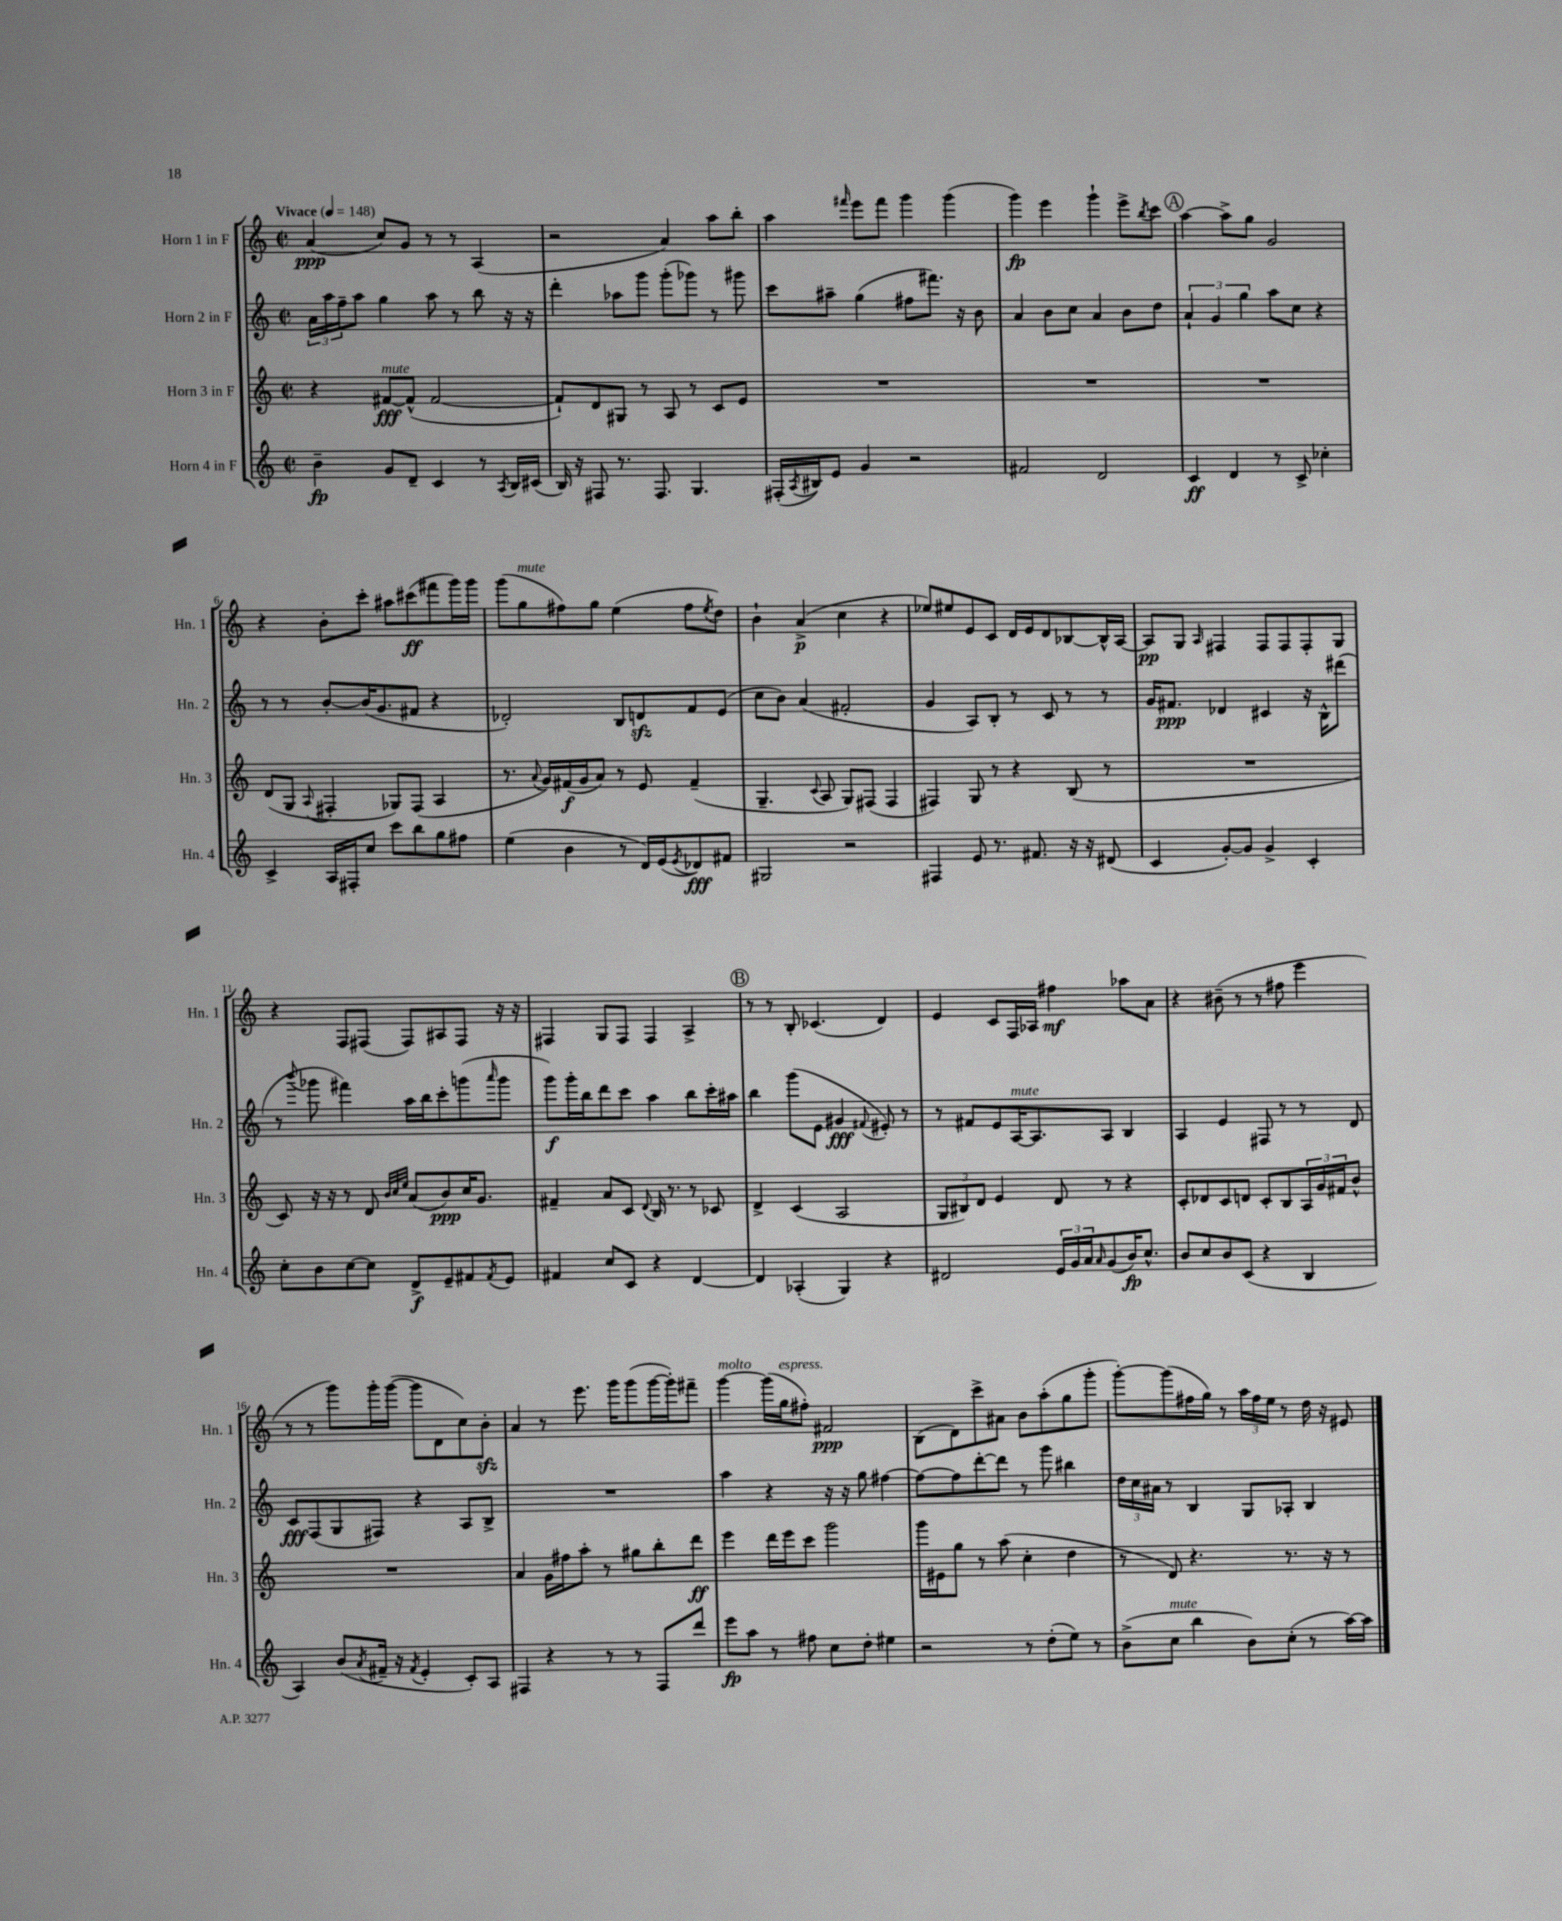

**kern	**dynam	**kern	**dynam	**kern	**dynam	**kern	**dynam
*part4	*part4	*part3	*part3	*part2	*part2	*part1	*part1
*staff4	*staff4	*staff3	*staff3	*staff2	*staff2	*staff1	*staff1
*I"Horn 4 in F	*	*I"Horn 3 in F	*	*I"Horn 2 in F	*	*I"Horn 1 in F	*
*I'Hn. 4	*	*I'Hn. 3	*	*I'Hn. 2	*	*I'Hn. 1	*
*clefG2	*	*clefG2	*	*clefG2	*	*clefG2	*
*k[]	*	*k[]	*	*k[]	*	*k[]	*
*M2/2	*	*M2/2	*	*M2/2	*	*M2/2	*
*met(c|)	*	*met(c|)	*	*met(c|)	*	*met(c|)	*
*MM148	*	*MM148	*	*MM148	*	*MM148	*
=1	=1	=1	=1	=1	=1	=1	=1
!	!	!	!	!	!	!LO:TX:a:B:t=Vivace	!
4b~\	fp	4r	.	24a\LL	.	(4a/	ppp
.	.	.	.	24aa\	.	.	.
.	.	.	.	24ff~\J	.	.	.
.	.	.	.	8aa\J	.	.	.
!	!	!LO:TX:a:i:t=mute	!	!	!	!	!
8g/L	.	[8f#X/L	fff	4gg\	.	8cc/L)	.
8d~/J	.	(8f#^^/J]	.	.	.	8g/J	.
4c/	.	[2f#/	.	8aa\	.	8r	.
.	.	.	.	8r	.	8r	.
8r	.	.	.	8bb\	.	(4A/	.
8qA/	.	.	.	.	.	.	.
16B/LL	.	.	.	16r	.	.	.
(16c#X/JJ	.	.	.	16r	.	.	.
=2	=2	=2	=2	=2	=2	=2	=2
16B/)	.	8f#`/L])	.	4ddd'\	.	2r	.
16r	.	.	.	.	.	.	.
8F#X/	.	8d/	.	.	.	.	.
8.r	.	8G#X/J	.	8aa-X\L	.	.	.
.	.	8r	.	8ggg\J	.	.	.
8.F#/	.	.	.	.	.	.	.
.	.	8A/	.	(8ggg'\L	.	4a/)	.
4.G/	.	8r	.	8ggg-X\J)	.	.	.
.	.	8c/L	.	8r	.	8aa\L	.
.	.	8e/J	.	8ggg#X\	.	8bb'\J	.
=3	=3	=3	=3	=3	=3	=3	=3
(16F#X'/LL	.	1r	.	8ccc\L	.	4aa\	.
8qA/	.	.	.	.	.	.	.
16B#X/J)	.	.	.	.	.	.	.
8e/J	.	.	.	8aa#X~\J	.	.	.
.	.	.	.	.	.	16qqfff#X/	.
4g/	.	.	.	(4gg\	.	8eee\L	.
.	.	.	.	.	.	8fff#\J	.
2r	.	.	.	8ff#X\L	.	4ggg\	.
.	.	.	.	8.fff#X\J)	.	.	.
.	.	.	.	.	.	(4ggg\	.
.	.	.	.	16r	.	.	.
.	.	.	.	8b\	.	.	.
=4	=4	=4	=4	=4	=4	=4	=4
2f#X/	.	1r	.	4a/	.	4ggg\)	fp
.	.	.	.	8b\L	.	4eee\	.
.	.	.	.	8cc\J	.	.	.
2d/	.	.	.	4a/	.	4ggg`\	.
.	.	.	.	8b\L	.	8eee^\L	.
.	.	.	.	.	.	8qbb/	.
.	.	.	.	8dd\J	.	8ccc\J	.
!!LO:REH:place=s1:t=A
=5	=5	=5	=5	=5	=5	=5	=5
4c/	ff	1r	.	6a`/	.	[4aa\	.
.	.	.	.	6g/	.	.	.
4d/	.	.	.	.	.	8aa^\L]	.
.	.	.	.	6gg\	.	.	.
.	.	.	.	.	.	8gg\J	.
8r	.	.	.	8aa\L	.	2g/	.
8c^/	.	.	.	8cc\J	.	.	.
4cc-X'\	.	.	.	4r	.	.	.
!!LO:LB:g=z
=6	=6	=6	=6	=6	=6	=6	=6
4c^/	.	(8d/L	.	8r	.	4r	.
.	.	8G/J	.	8r	.	.	.
.	.	8qqA/	.	.	.	.	.
16A/LL	.	4F#X'/	.	[8b'/L	.	8b'\L	.
16F#X'/J	.	.	.	.	.	.	.
8cc/J	.	.	.	(16b/K]	.	8ccc'\J	.
.	.	.	.	8.g/	.	.	.
8ccc\L	.	8G-X/L)	.	.	.	8aa#X\L	.
8bb\	.	(8F#/J	.	8f#X/J	.	(8ccc#X\	ff
8gg\	.	4A/	.	4r	.	8fff#X\	.
8ff#X\J	.	.	.	.	.	16ggg\L)	.
.	.	.	.	.	.	16ggg\JJ	.
=7	=7	=7	=7	=7	=7	=7	=7
(4ee\	.	8.r	.	2d-X'/)	.	(8ggg\L	.
!	!	!	!	!	!	!LO:TX:a:i:t=mute	!
.	.	.	.	.	.	8gg\	.
.	.	8qqa/	.	.	.	.	.
.	.	16g/LL)	.	.	.	.	.
4b\	.	(16f#X/	f	.	.	8ff#X\)	.
.	.	16g/J	.	.	.	.	.
.	.	8a/J)	.	.	.	8gg\J	.
8r	.	8r	.	8B/L	.	(4ee\	.
16d/LL)	.	8e/	.	8dnzz/	.	.	.
(16e/J	.	.	.	.	.	.	.
8qe/	.	.	.	.	.	.	.
8d-X/)	fff	(4f#~/	.	8f/	.	8ff#\L	.
.	.	.	.	.	.	8qee/	.
8f#X/J	.	.	.	(8e/J	.	8dd\J)	.
=8	=8	=8	=8	=8	=8	=8	=8
2G#X/	.	4.G~/	.	8cc\L	.	4b`\	.
.	.	.	.	8b\J)	.	.	.
.	.	.	.	(4a/	.	(4a^/	p
.	.	8qqc/	.	.	.	.	.
.	.	8A/	.	.	.	.	.
2r	.	8G/L)	.	2f#X'/	.	4cc\	.
.	.	(8F#X/J	.	.	.	.	.
.	.	4F#/	.	.	.	4r	.
=9	=9	=9	=9	=9	=9	=9	=9
4F#X/	.	4F#X/)	.	4g/	.	8ee-X/L)	.
.	.	.	.	.	.	8ee#X/	.
8e/	.	8G/	.	8A/L)	.	8e/	.
8.r	.	8r	.	8B'/J	.	8c/J	.
.	.	4r	.	8r	.	16d/LL	.
8.f#X/	.	.	.	.	.	16e/J	.
.	.	.	.	8c/	.	8d/	.
16r	.	(8B/	.	8r	.	[8B-X/	.
16r	.	.	.	.	.	.	.
(8d#X/	.	8r	.	8r	.	16B-^^/L]	.
.	.	.	.	.	.	[16A/JJ	.
=10	=10	=10	=10	=10	=10	=10	=10
4c/	.	1r	.	16g/KL	.	8A/L]	pp
.	.	.	.	8.f#X/J	ppp	.	.
.	.	.	.	.	.	8G/J	.
.	.	.	.	.	.	16qqA/	.
[8g'/L)	.	.	.	4d-X/	.	4F#X/	.
8g/J]	.	.	.	.	.	.	.
4g^/	.	.	.	4c#X/	.	8F#/L	.
.	.	.	.	.	.	8F#/	.
4c'/	.	.	.	16r	.	8F#'/	.
.	.	.	.	16B^^\KL	.	.	.
.	.	.	.	(8ddd#X\J	.	8G/J	.
!!LO:LB:g=z
=11	=11	=11	=11	=11	=11	=11	=11
8cc'\L	.	8c/)	.	8r	.	4r	.
.	.	.	.	8qqbbb/	.	.	.
8b\	.	16r	.	8ggg-X\	.	.	.
.	.	16r	.	.	.	.	.
[8cc\	.	8r	.	4fff#X\)	.	8F/L	.
8cc\J]	.	8d/	.	.	.	(8F#X/J	.
.	.	32qqb/LLL	.	.	.	.	.
.	.	32qqcc/	.	.	.	.	.
.	.	32qqee/JJJ	.	.	.	.	.
8d^/L	f	(8a/L	.	16aa\LL	.	8F#/L)	.
.	.	.	.	16bb\J	.	.	.
8e~/	.	8b/)	ppp	8ccc'\	.	8A#X/	.
8f#X/	.	16cc/K	.	(8gggn\	.	8F#/J	.
.	.	8.g/J	.	.	.	.	.
8qf#/	.	.	.	16qqaaa/	.	.	.
8e/J	.	.	.	8ggg\J	.	16r	.
.	.	.	.	.	.	16r	.
=12	=12	=12	=12	=12	=12	=12	=12
4f#X/	.	4f#X~/	.	8ggg\L)	f	4F#X/	.
.	.	.	.	16ggg'\L	.	.	.
.	.	.	.	16bb\J	.	.	.
8cc/L	.	8a/L	.	8ddd\	.	8G/L	.
8c/J	.	8c/J	.	8ccc\J	.	8F#/J	.
.	.	8qqd/	.	.	.	.	.
4r	.	16B/	.	4aa\	.	4F#/	.
.	.	8.r	.	.	.	.	.
[4d/	.	8r	.	8bb\L	.	4A^/	.
.	.	8c-X/	.	16ccc'\L	.	.	.
.	.	.	.	16aa#X\JJ	.	.	.
!!LO:REH:place=s1:t=B
=13	=13	=13	=13	=13	=13	=13	=13
4d/]	.	4d^/	.	4bb\	.	8r	.
.	.	.	.	.	.	8r	.
(4A-X'/	.	(4c/	.	(8ggg\L	.	8B'/	.
.	.	.	.	8e\J	.	(4.c-X/	.
4G/)	.	2A/	.	4g#X/	fff	.	.
.	.	.	.	8qqf#X/	.	.	.
4r	.	.	.	8e#X'/)	.	4d/)	.
.	.	.	.	8r	.	.	.
=14	=14	=14	=14	=14	=14	=14	=14
2d#X/	.	12G/L	.	8r	.	4e/	.
.	.	12B#X/)	.	.	.	.	.
.	.	.	.	8f#X/L	.	.	.
.	.	12d/J	.	.	.	.	.
.	.	4e/	.	8e/	.	8c/L	.
!	!	!	!	!LO:TX:a:i:t=mute	!	!	!
.	.	.	.	[16A/K	.	16F/L	.
.	.	.	.	8.A/]	.	16A-X/JJ	.
24e/LL	.	8d/	.	.	.	4ff#X\	mf
24g/	.	.	.	.	.	.	.
24a/J	.	.	.	.	.	.	.
16qqa/	.	.	.	.	.	.	.
(8g/	.	8r	.	8A/J	.	.	.
16b/K)	fp	4r	.	4B/	.	8aa-X\L	.
8.cc^^/J	.	.	.	.	.	.	.
.	.	.	.	.	.	8a\J	.
=15	=15	=15	=15	=15	=15	=15	=15
8b/L	.	8c'/L	.	4A/	.	4r	.
8cc/	.	8d-X/	.	.	.	.	.
8b/	.	8c/	.	4e/	.	(8b#X~\	.
(8c/J	.	8dn/J	.	.	.	8r	.
4r	.	8c'/L	.	8F#X/	.	8r	.
.	.	8B/	.	8r	.	8ff#X\	.
4B/	.	24A/L	.	8r	.	4eee\	.
.	.	24g/	.	.	.	.	.
.	.	24f#X/J	.	.	.	.	.
.	.	8b^^/J	.	8d/	.	.	.
!!LO:LB:g=z
=16	=16	=16	=16	=16	=16	=16	=16
4A/)	.	1r	.	8c/L	fff	8r	.
.	.	.	.	(8F/	.	8r	.
(8b/L	.	.	.	8G/	.	8ggg\L)	.
8qa/	.	.	.	.	.	.	.
16f#X~/Jk	.	.	.	8F#X/J)	.	16ggg'\L	.
16r	.	.	.	.	.	([16ggg\JJ	.
8qf#/	.	.	.	.	.	.	.
4e'/	.	.	.	4r	.	8ggg\L]	.
.	.	.	.	.	.	8d\	.
8c'/L)	.	.	.	8A/L	.	8cc\)	.
8A/J	.	.	.	8B^/J	.	8bzz'\J	.
=17	=17	=17	=17	=17	=17	=17	=17
4F#X/	.	4a/	.	1r	.	4a/	.
4r	.	16g\LL	.	.	.	8r	.
.	.	16ff#X\J	.	.	.	.	.
.	.	8aa'\J	.	.	.	8.eee\	.
8r	.	8r	.	.	.	.	.
.	.	.	.	.	.	16ggg\KL	.
8r	.	8gg#X\L	.	.	.	(8ggg\	.
8F#/L	.	8bb'\	.	.	.	[16ggg\L	.
.	.	.	.	.	.	16ggg'\J])	.
8ddd/J	.	8ddd\J	ff	.	.	8fff#X~\J	.
=18	=18	=18	=18	=18	=18	=18	=18
!	!	!	!	!	!	!LO:TX:a:i:t=molto	!
8eee\L	fp	4eee\	.	4aa\	.	[4ggg\	.
8aa\J	.	.	.	.	.	.	.
8r	.	16ddd\LL	.	4r	.	(16ggg\LL]	.
!	!	!	!	!	!	!LO:TX:a:i:t=espress.	!
.	.	16eee\J	.	.	.	16gg\J	.
8ff#X\	.	8ccc\J	.	.	.	8ff#X'\J)	.
8cc\L	.	2ggg\	.	16r	.	2f#X/	ppp
.	.	.	.	16r	.	.	.
8dd'\J	.	.	.	8gg\	.	.	.
4ee#X\	.	.	.	[4ff#X\	.	.	.
=19	=19	=19	=19	=19	=19	=19	=19
2r	.	16ggg\LL	.	8ff#\L_	.	(8B\L	.
.	.	16e#X\J	.	.	.	.	.
.	.	8gg\J	.	8ff#\]	.	8d\)	.
.	.	8r	.	[8ddd'\	.	8ccc^\	.
.	.	(8aa\	.	8ddd\J]	.	8a#X\J	.
8r	.	4cc'\	.	8r	.	8b\L	.
(8dd'\L	.	.	.	8ggg\	.	(8aa'\	.
8ee\J)	.	4dd\	.	4bb#X\	.	8gg\	.
8r	.	.	.	.	.	8ggg'\J	.
=20	=20	=20	=20	=20	=20	=20	=20
(8b^\L	.	8r	.	24dd\LL	.	[8ggg'\L)	.
.	.	.	.	24cc\	.	.	.
.	.	.	.	24a#X\JJ	.	.	.
!LO:TX:a:i:t=mute	!	!	!	!	!	!	!
8cc\J	.	8d/)	.	8r	.	(8ggg\]	.
4bb\	.	4.r	.	4B/	.	16ff#X\L	.
.	.	.	.	.	.	16gg\JJ)	.
.	.	.	.	.	.	8r	.
8b\L)	.	.	.	8G/L	.	24aa\LL	.
.	.	.	.	.	.	24ff#\	.
.	.	.	.	.	.	24ee\JJ	.
(8cc'\J	.	8.r	.	8A-X'/J	.	8r	.
8r	.	.	.	4B/	.	16dd\	.
.	.	16r	.	.	.	16r	.
[16aa\LL)	.	8r	.	.	.	8e#X/	.
16aa\JJ]	.	.	.	.	.	.	.
==	==	==	==	==	==	==	==
*-	*-	*-	*-	*-	*-	*-	*-
